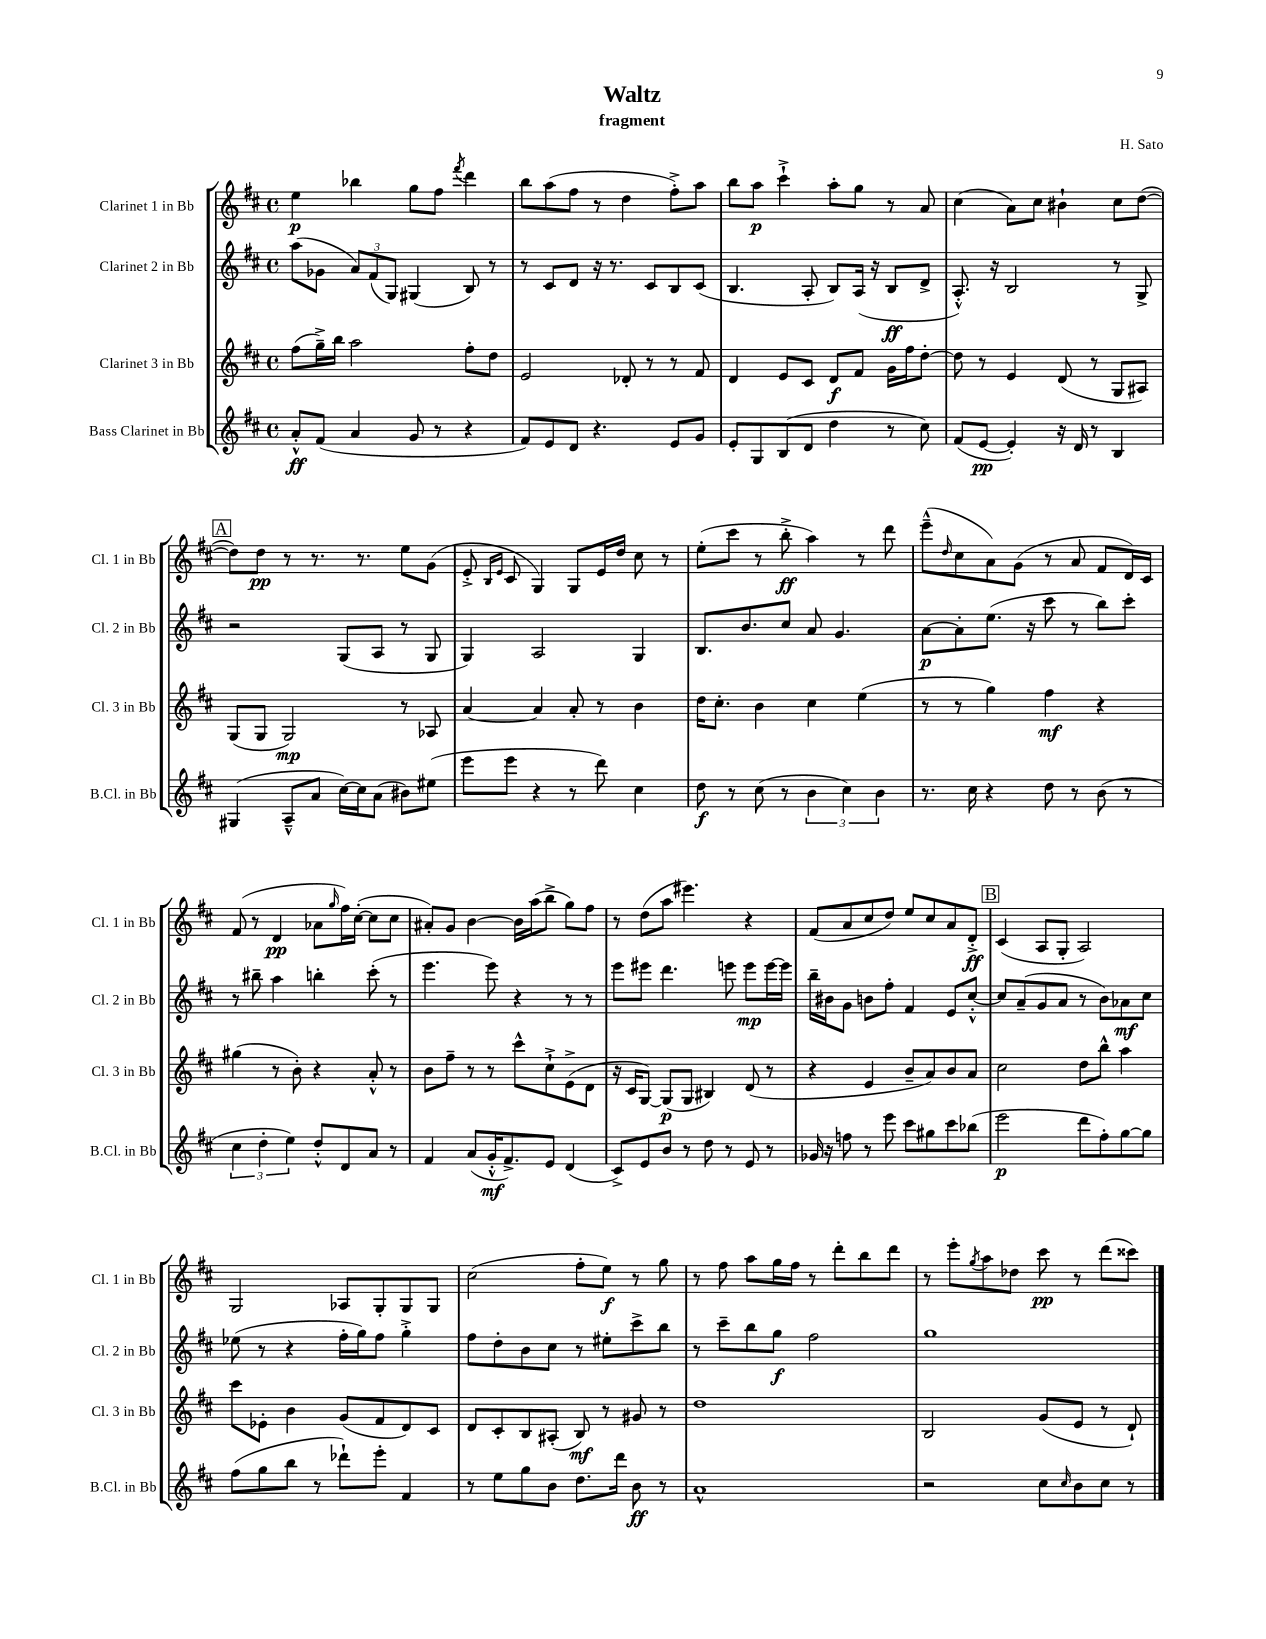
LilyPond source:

\header { title = "Waltz" composer = "H. Sato" subtitle = "fragment" }
<<
\new StaffGroup <<
\new Staff = "s0" \with { instrumentName = "Clarinet 1 in Bb" shortInstrumentName = "Cl. 1 in Bb" } {
    \clef treble \key d \major \defaultTimeSignature \time 4/4
    e''4\p bes''4 g''8 fis''8 \acciaccatura { fis'''8 } d'''4 |
    b''8 a''8( fis''8 r8 d''4 fis''8-.->) a''8 |
    b''8 a''8\p cis'''4-!-> a''8-. g''8 r8 a'8 |
    cis''4( a'8) cis''8 bis'4-! cis''8 d''8~( |
    \mark \markup { \box "A" } d''8) d''8\pp r8 r8. r8. e''8 g'8( |
    e'8-.-> \grace { b16 e'16 } cis'8 g4) g8 e'16 d''16 cis''8 r8 |
    e''8-.( cis'''8 r8 b''8-.->\ff a''4) r8 d'''8 |
    e'''8---^( \grace { d''16 } cis''8 a'8) g'8( r8 a'8 fis'8 d'16) cis'16 |
    fis'8( r8 d'4\pp aes'8 \grace { g''16 } fis''16) cis''16~-.( cis''8 cis''8 |
    ais'8-.) g'8 b'4~ b'16 a''16( b''8-> g''8) fis''8 |
    r8 d''8( a''8 eis'''4.) r4 |
    fis'8( a'8 cis''8 d''8) e''8 cis''8 a'8 d'8-.->\ff |
    \mark \markup { \box "B" } cis'4( a8 g8-. a2) |
    g2 aes8 g8-. g8 g8 |
    cis''2( fis''8-. e''8\f) r8 g''8 |
    r8 fis''8 a''8 g''16 fis''16 r8 d'''8-. b''8 d'''8 |
    r8 e'''8-. \acciaccatura { g''8 } a''8 des''8 cis'''8\pp r8 d'''8( cisis'''8) \bar "|." |
}
\new Staff = "s1" \with { instrumentName = "Clarinet 2 in Bb" shortInstrumentName = "Cl. 2 in Bb" } {
    \clef treble \key d \major \defaultTimeSignature \time 4/4
    a''8( ges'8 \tuplet 3/2 { a'8) fis'8( g8) } gis4( b8) r8 |
    r8 cis'8 d'8 r16 r8. cis'8 b8 cis'8( |
    b4. a8-. b8) a16( r16 b8\ff d'8-> |
    a8.-.-^) r16 b2 r8 g8-> |
    \mark \markup { \box "A" } r2 g8( a8 r8 g8 |
    g4) a2 g4 |
    b8. b'8. cis''8 a'8 g'4. |
    a'8~\p a'8-. e''8.( r16 cis'''8 r8 b''8) cis'''8-. |
    r8 bis''8-- a''4 b''4-. cis'''8-.( r8 |
    e'''4. e'''8) r4 r8 r8 |
    e'''8 eis'''8 d'''4. e'''8 e'''8\mp e'''16~ e'''16 |
    b''16-- bis'16 g'8 b'8 fis''8-. fis'4 e'8 cis''8~-.-^ |
    \mark \markup { \box "B" } cis''8 a'8--( g'8 a'8 r8 b'8) aes'8\mf cis''8 |
    ees''8( r8 r4 fis''16-. g''16) fis''8 g''4-.-> |
    fis''8 d''8-. b'8 cis''8 r8 eis''8-. cis'''8-> b''8 |
    r8 cis'''8-- b''8 g''8\f fis''2 |
    g''1 \bar "|." |
}
\new Staff = "s2" \with { instrumentName = "Clarinet 3 in Bb" shortInstrumentName = "Cl. 3 in Bb" } {
    \clef treble \key d \major \defaultTimeSignature \time 4/4
    fis''8( g''16--->) b''16 a''2 fis''8-. d''8 |
    e'2 des'8-. r8 r8 fis'8 |
    d'4 e'8 cis'8 d'8\f fis'8 g'16 fis''16 d''8~-. |
    d''8 r8 e'4 d'8( r8 g8 ais8) |
    \mark \markup { \box "A" } g8( g8 g2\mp) r8 aes8 |
    a'4~ a'4 a'8-. r8 b'4 |
    d''16 cis''8.-. b'4 cis''4 e''4( |
    r8 r8 g''4) fis''4\mf r4 |
    gis''4( r8 b'8-.) r4 a'8-.-^ r8 |
    b'8 fis''8-- r8 r8 cis'''8-^ cis''8-!-> e'8->( d'8 |
    r16 cis'16 g8~) g8\p( g8 bis4) d'8( r8 |
    r4 e'4 b'8-- a'8) b'8 a'8 |
    \mark \markup { \box "B" } cis''2 d''8 b''8-^ a''4 |
    cis'''8 ees'8-. b'4 g'8( fis'8 d'8) cis'8 |
    d'8 cis'8-. b8 ais8-.( b8\mf) r8 gis'8 r8 |
    d''1 |
    b2 g'8( e'8 r8 d'8-!) \bar "|." |
}
\new Staff = "s3" \with { instrumentName = "Bass Clarinet in Bb" shortInstrumentName = "B.Cl. in Bb" } {
    \clef treble \key d \major \defaultTimeSignature \time 4/4
    a'8-.-^\ff fis'8( a'4 g'8 r8 r4 |
    fis'8) e'8 d'8 r4. e'8 g'8 |
    e'8-. g8 b8( d'8 d''4 r8 cis''8) |
    fis'8( e'8~\pp e'4-.) r16 d'16 r8 b4 |
    \mark \markup { \box "A" } gis4( a8---^ a'8 cis''16~) cis''16 a'8( bis'8) eis''8( |
    e'''8 e'''8 r4 r8 d'''8) cis''4 |
    d''8\f r8 cis''8( r8 \tuplet 3/2 { b'4 cis''4) b'4 } |
    r8. cis''16 r4 d''8 r8 b'8( r8 |
    \tuplet 3/2 { cis''4 d''4-. e''4) } d''8-.-^ d'8 a'8 r8 |
    fis'4 a'8( g'16-.-^\mf fis'8.->) e'8 d'4( |
    cis'8->) e'8 b'8 r8 d''8 r8 e'8 r8 |
    ges'16 r16 f''8 r8 e'''8 cis'''8 gis''8 cis'''8 bes''8( |
    \mark \markup { \box "B" } e'''2\p d'''8 fis''8-.) g''8~ g''8 |
    fis''8( g''8 b''8 r8 des'''8-!) e'''8-. fis'4 |
    r8 e''8 g''8 b'8 d''8. d'''16 b'8\ff r8 |
    a'1-^ |
    r2 cis''8 \grace { cis''16 } b'8 cis''8 r8 \bar "|." |
}
>>
>>
\layout { \context { \Score \remove "Bar_number_engraver" } }
